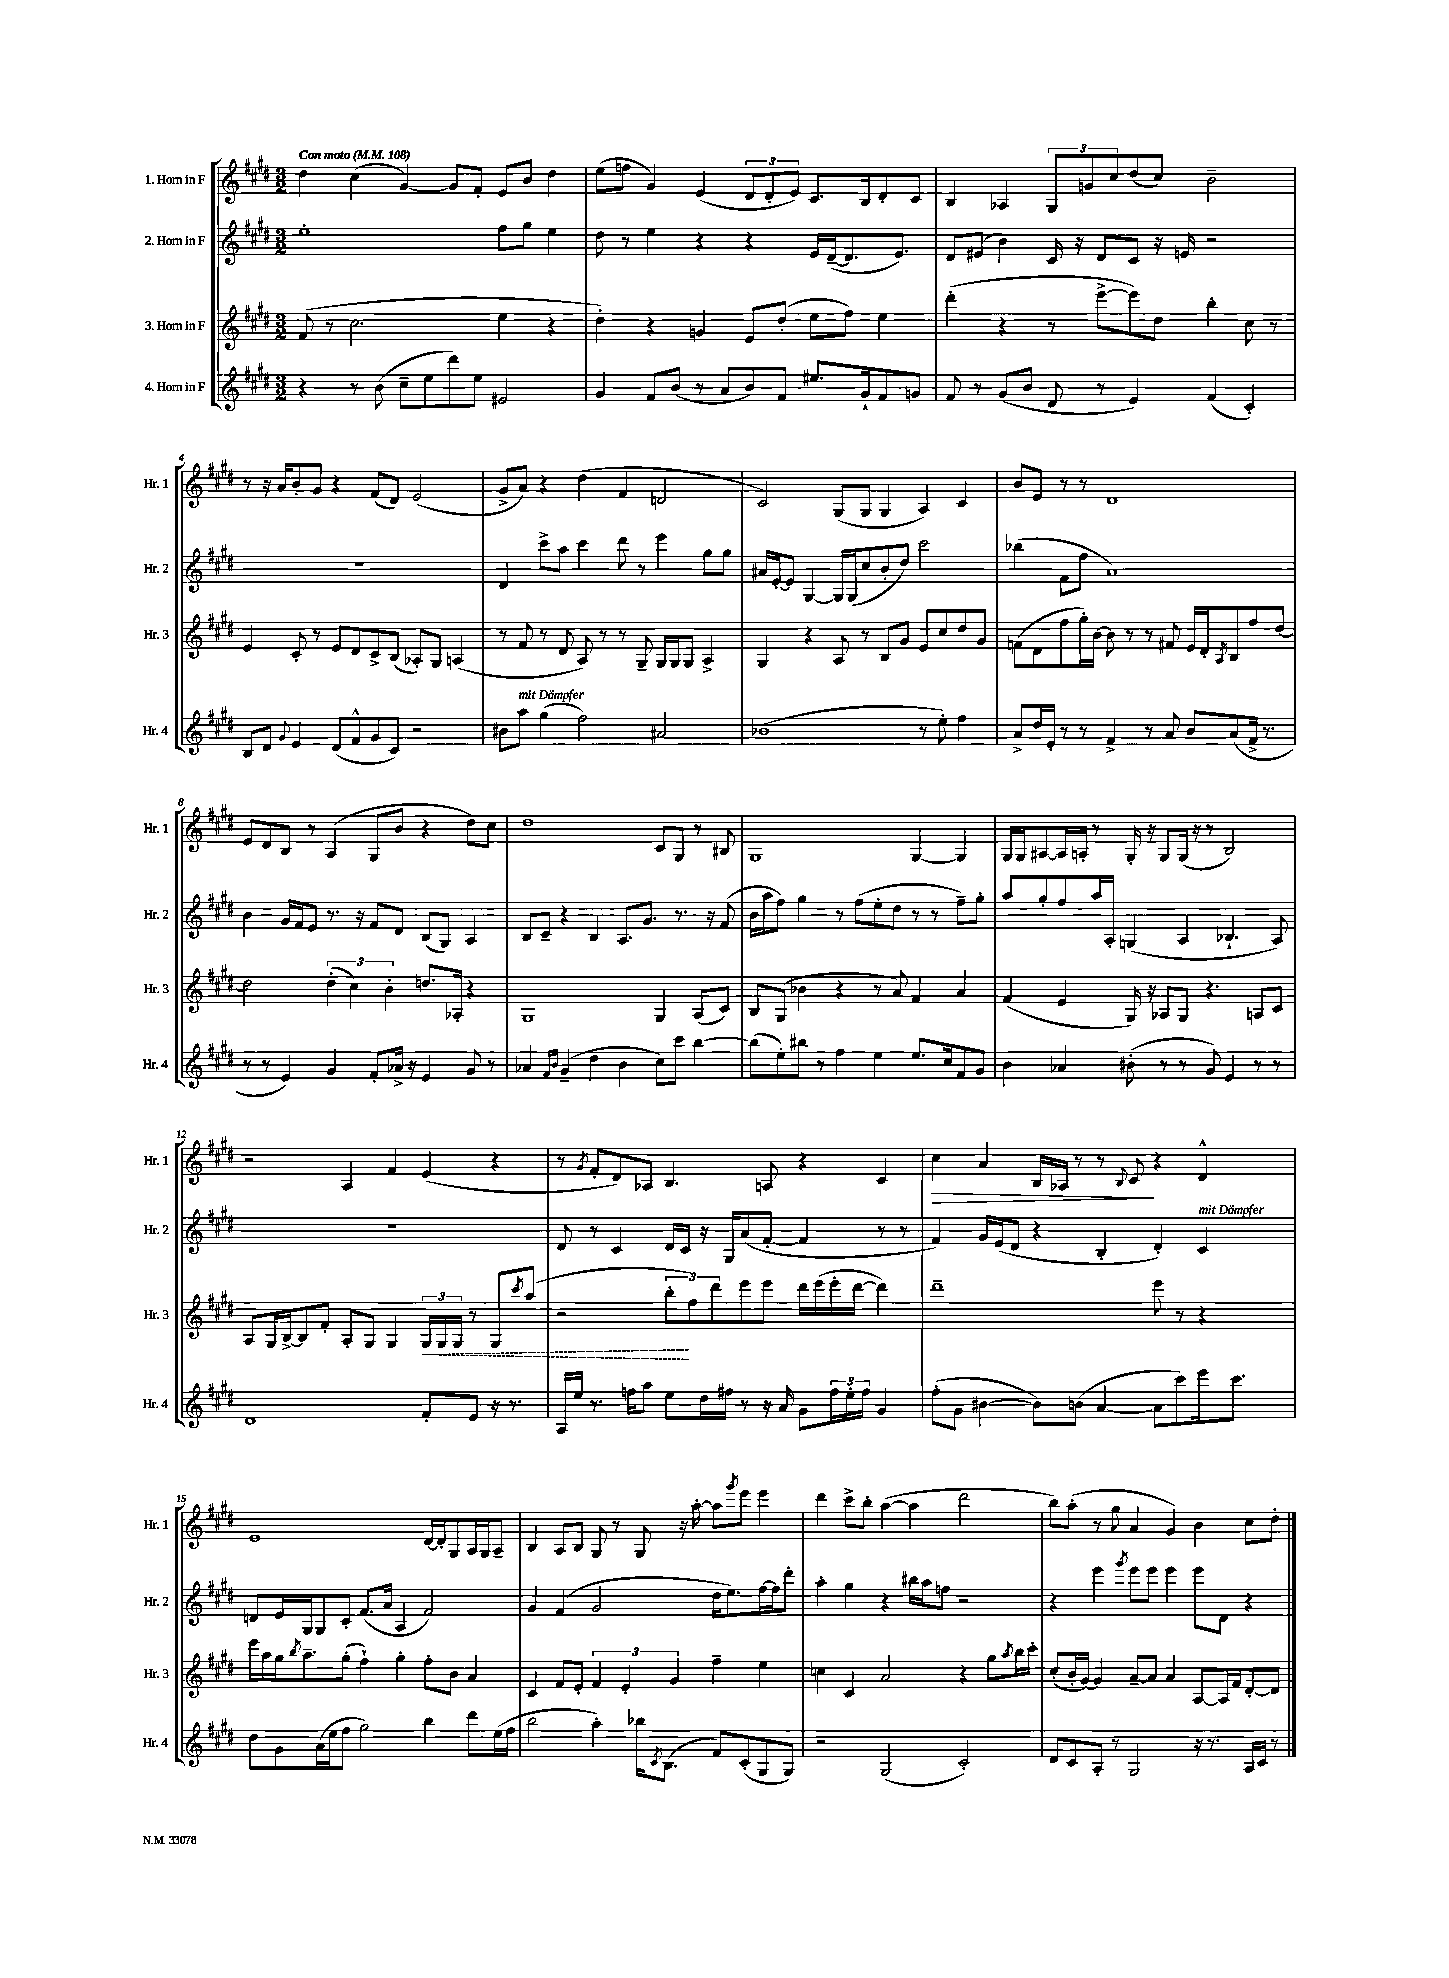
<<
\new StaffGroup <<
\new Staff = "s0" \with { instrumentName = "1. Horn in F" shortInstrumentName = "Hr. 1" } {
    \clef treble \key e \major \numericTimeSignature \time 3/2 \tempo "Con moto" 4 = 108
    dis''4 cis''4( gis'4~) gis'8 fis'8-. e'8 b'8 dis''4 |
    e''8( f''8 gis'4) e'4( \tuplet 3/2 { dis'8 dis'8-. e'8) } cis'8. b16 dis'8-. cis'8 |
    b4 aes4 \tuplet 3/2 { gis8 g'8 cis''8 } dis''8( cis''8) b'2-- |
    r8 r16 a'16 b'8-. gis'8 r4 fis'8( dis'8) e'2( |
    gis'8-> a'8) r4 dis''4( fis'4 d'2 |
    cis'2) gis8( gis8 gis4 a4) cis'4 |
    b'8 e'8 r8 r8 dis'1 |
    e'8 dis'8 b8 r8 a4( gis8 b'8 r4 dis''8) cis''8 |
    dis''1 cis'8 gis8 r8 bis8 |
    gis1 gis4~ gis4 |
    gis16 gis16 ais8~ ais16 a16-. r8 gis16-. r16 gis8 gis16( r16 r8 b2) |
    r2 a4 fis'4 e'4( r4 |
    r8 \acciaccatura { gis'8 } fis'8-. dis'8) aes8 b4. a8 r4 cis'4 |
    cis''4\> a'4 b16 aes16 r8 r8 \appoggiatura { b8 } cis'8\! r4 dis'4-^ |
    e'1 dis'16~ dis'16-. gis8 a16 gis16 a8-- |
    b4 a8 b8 gis8 r8 gis8 r16 a''16~-. a''8 \acciaccatura { gis'''8 } e'''8 e'''4 |
    dis'''4 cis'''8-> b''8-. a''4~( a''4 dis'''2 |
    b''8) a''8-.( r8 gis''8 a'4 gis'4) b'4 cis''8 dis''8-. \bar "|." |
}
\new Staff = "s1" \with { instrumentName = "2. Horn in F" shortInstrumentName = "Hr. 2" } {
    \clef treble \key e \major \numericTimeSignature \time 3/2
    e''1-. fis''8 gis''8 e''4 |
    dis''8 r8 e''4 r4 r4 e'16 dis'16~--( dis'8. e'8.) |
    dis'8 eis'8( b'4) cis'16 r16 dis'8 cis'8 r16 e'16 r2 |
    R1. |
    dis'4 cis'''8-> a''8 cis'''4 dis'''8 r8 e'''4 gis''8 gis''8 |
    ais'16 e'16~-. e'8 gis4~ gis16 gis16( cis''8 b'8-. dis''8) cis'''2 |
    bes''4( fis'8 fis''8 a'1) |
    b'4 gis'16 fis'16 e'8 r8. r16 fis'8 dis'8 b8( gis8) a4 |
    b8 cis'8-- r4 b4 a8. gis'8. r8. r16 fis'8( |
    b'16 a''16 fis''8) gis''4 r8 fis''8( e''8-. dis''8 r8 r8 fis''8--) gis''8-. |
    a''8 gis''8-. fis''8 a''16 a16-. g4( a4 bes4.-! a8) |
    R1. |
    dis'8 r8 cis'4 dis'16 cis'16 r16 gis16 a'8( fis'8~-. fis'4 r8 r8 |
    fis'4) gis'16 e'16( dis'8 r4 b4-. dis'4-.) cis'4^\markup { \italic "mit Dämpfer" } |
    d'8 e'16 gis16 gis8 cis'8-. fis'8.( a'16 a4 fis'2) |
    gis'4 fis'4( gis'2 dis''16 e''8.) fis''16~ fis''16 dis'''8-. |
    a''4-. gis''4 r4 bis''16 a''16 f''8 r2 |
    r4 e'''4 \acciaccatura { gis'''8 } e'''8 e'''8 e'''4 e'''8 dis'8 r4 \bar "|." |
}
\new Staff = "s2" \with { instrumentName = "3. Horn in F" shortInstrumentName = "Hr. 3" } {
    \clef treble \key e \major \numericTimeSignature \time 3/2
    fis'8( r8 cis''2. e''4 r4 |
    dis''4-.) r4 g'4 e'8 dis''8-.( e''8 fis''8) e''4 |
    dis'''4-.( r4 r8 e'''8~-> e'''8) dis''8 b''4-. cis''8 r8 |
    e'4 cis'8-. r8 e'8 dis'8 cis'8-> b8( aes8-.) gis8 a4( |
    r8 fis'8 r8 dis'8 a8) r8 r8 gis8-- gis16 gis16 gis8 a4-> |
    gis4 r4 a8 r8 b8 gis'8 e'8 cis''8 dis''8 gis'8 |
    f'8( dis'8 fis''8 gis''16-.) b'16~ b'8 r8 r8 fis'8 e'16 dis'16-. \acciaccatura { a8 } b8 fis''8 dis''8~ |
    dis''2 \tuplet 3/2 { dis''4-.( cis''4) b'4-. } d''8. aes16-. r4 |
    gis1 gis4 a8( cis'8) |
    b8 gis8( bes'4 r4 r8 a'8) fis'4 a'4 |
    fis'4( e'4 gis16) r16 aes8 gis8 r4. a8 cis'8 |
    a8 gis16 b16~-> b8 fis'8-. a8-. gis8 gis4 \tuplet 3/2 { \once \override Hairpin.style = #'dashed-line gis16\< gis16 gis16 } r8 gis8 \acciaccatura { cis'''8 } a''8( |
    r2 \tuplet 3/2 { b''8-.\! fis''8) dis'''8 } e'''8 e'''8 dis'''16 e'''16( e'''16-. dis'''16~ dis'''4) |
    dis'''1-- e'''8 r8 r4 |
    e'''16 a''16 gis''16 \acciaccatura { b''8 } a''8.-- gis''8-.( fis''4-!) gis''4-. fis''8-. b'8 a'4 |
    cis'4 fis'8 e'8-. \tuplet 3/2 { fis'4 e'4-. gis'4 } fis''4-- e''4 |
    c''4 cis'4 a'2 r4 gis''8 \acciaccatura { a''8 } b''16 cis'''16-. |
    cis''8-.( b'16-. gis'16~) gis'4 a'8~-- a'8 a'4 a8~ a16 fis'16 dis'8~-. dis'8 \bar "|." |
}
\new Staff = "s3" \with { instrumentName = "4. Horn in F" shortInstrumentName = "Hr. 4" } {
    \clef treble \key e \major \numericTimeSignature \time 3/2
    r4 r8 b'8( cis''8-- e''8 dis'''8) e''8 eis'2 |
    gis'4 fis'8 b'8( r8 a'8 b'8) fis'8 eis''8. gis'16-! fis'8 g'8 |
    fis'8 r8 gis'8( b'8 dis'8 r8 e'4) fis'4( cis'4-.) |
    b8 dis'8 \appoggiatura { gis'8 } e'4 dis'8( fis'8-^ gis'8 cis'8) r2 |
    bis'8 a''8^\markup { \italic "mit Dämpfer" } gis''4( fis''2) ais'2 |
    bes'1( r8 e''8-.) fis''4 |
    a'8-> dis''16 e'16-. r8 r8 fis'4-> r8 a'8 b'8 a'8( fis'16-> r8. |
    r8 r8 e'4) gis'4 fis'8-. aes'16-> r16 e'4 gis'8 r8 |
    aes'4 \grace { fis'16 b'16 } gis'4--( dis''4 b'4 cis''8) cis'''8 b''4~ |
    b''8( e''8-.) bis''8 r8 fis''4 e''4 e''8. cis''16 fis'8 gis'8 |
    b'4 aes'4 bis'8-.( r8 r8 gis'8) e'4 r8 r8 |
    dis'1 fis'8-. e'8 r16 r8. |
    a16 e''16 r8. f''16 a''8 e''8 dis''16 fis''16 r8 r16 a'16 gis'8 \tuplet 3/2 { fis''16 e''16-. fis''16 } gis'4 |
    fis''8-.( gis'8 bis'4~ bis'8) b'8( a'4~ a'8 cis'''8) e'''16 cis'''8. |
    dis''8 gis'8 a'16( e''16 fis''8 gis''2) b''4 dis'''8 e''16( fis''16 |
    b''2 a''4-.) bes''16 \acciaccatura { cis'8 } b8.( fis'8) cis'8-.( gis8 gis8) |
    r2 gis2( cis'2-.) |
    dis'8 cis'8 a8-. r8 gis2 r16 r8. a16 cis'16 r8 \bar "|." |
}
>>
>>
